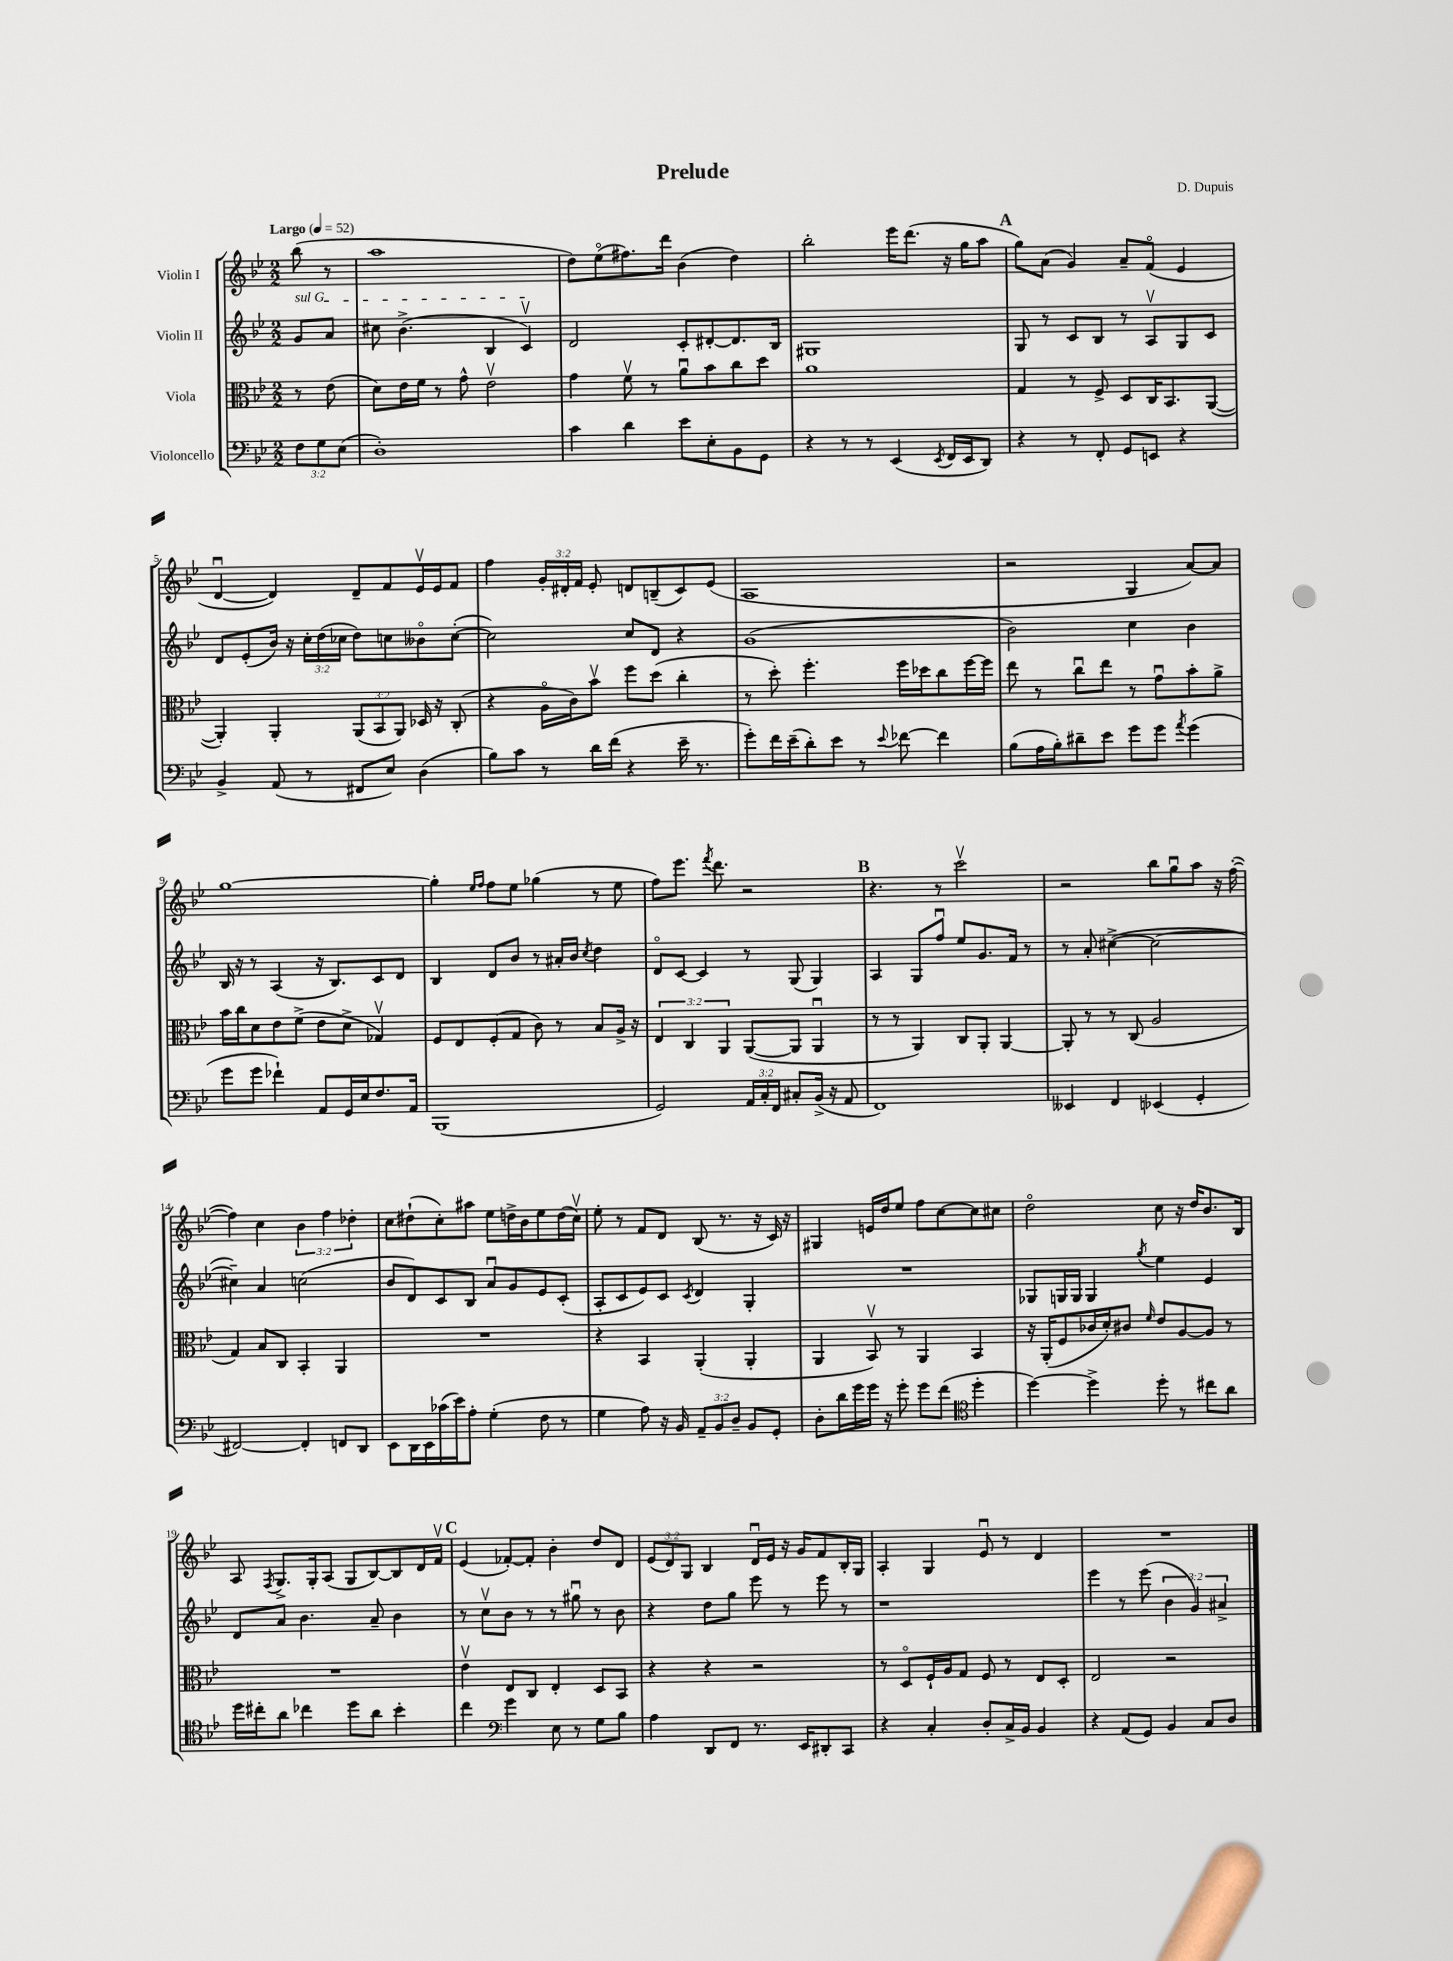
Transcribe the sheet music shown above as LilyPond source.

\header { title = "Prelude" composer = "D. Dupuis" }
<<
\new StaffGroup <<
\new Staff = "s0" \with { instrumentName = "Violin I" } {
    \clef treble \key bes \major \numericTimeSignature \time 2/2 \override Staff.TupletNumber.text = #tuplet-number::calc-fraction-text \partial 4 \tempo "Largo" 4 = 52
    \autoBeamOff bes''8( r8 |
    a''1 |
    d''8[) ees''8\flageolet( fis''8.) d'''16] bes'4( d''4) |
    bes''2-. ees'''16[ d'''8.]( r16 g''16[ a''8] |
    \mark \markup { \bold "A" } g''8[) a'8]( g'4) a'8[-- f'8]\flageolet( ees'4 |
    d'4~\downbow d'4) d'8[-- f'8 ees'16\upbow ees'16 f'8] |
    f''4 \tuplet 3/2 { g'16[-. dis'16-. f'16] } ees'8-. d'8[ b8--( c'8) ees'8]( |
    a1 |
    r2 g4 a'8[~) a'8] |
    g''1~ |
    g''4-. \grace { ees''16[ f''16] } f''8[ ees''8] ges''4( r8 ees''8 |
    f''8[) ees'''8.] \acciaccatura { f'''8 } d'''8. r2 |
    \mark \markup { \bold "B" } r4. r8 c'''2\upbow |
    r2 bes''8[ g''8\downbow a''8] r16 f''16~-.( |
    f''4) c''4 \tuplet 3/2 { bes'4 f''4 des''4-. } |
    c''8[ dis''8-!( c''8-.) ais''8] ees''8[ d''16-> bes'16 ees''8 d''16( c''16]\upbow) |
    ees''8-. r8 f'8[ d'8] bes8( r8. r16 c'16) r16 |
    gis4 e'16[ d''16 ees''8] f''8[ c''8~ c''8 cis''8] |
    d''2\flageolet c''8 r16 d''16[ bes'8. bes16] |
    a8 \acciaccatura { f8 } g8.[-> g16-. a8]( g8[ bes8~) bes8 d'16 f'16]\upbow |
    \mark \markup { \bold "C" } ees'4( fes'8[~-.) fes'8]-. bes'4-. d''8[ d'8] |
    \tuplet 3/2 { ees'8[( d'8) g8] } bes4 d'16[\downbow ees'16] r16 g'16[ f'8 bes16-. g16] |
    a4-. g4 ees'8\downbow r8 d'4 |
    R1 \bar "|." |
}
\new Staff = "s1" \with { instrumentName = "Violin II" } {
    \clef treble \key bes \major \numericTimeSignature \time 2/2 \override Staff.TupletNumber.text = #tuplet-number::calc-fraction-text \partial 4
    \autoBeamOff \once \override TextSpanner.bound-details.left.text = \markup { \italic "sul G" } g'8[\startTextSpan a'8] |
    cis''8 bes'4.->( bes4 c'4\upbow\stopTextSpan) |
    d'2 c'8[-. dis'8~-. dis'8. bes16] |
    gis1 |
    \mark \markup { \bold "A" } g8 r8 c'8[ bes8] r8 a8[\upbow g8 c'8] |
    d'8[ ees'8-.( bes'16]) r16 \tuplet 3/2 { c''16[-. d''16( ces''16] } d''8[) c''8 beses'8\flageolet c''8]~-.( |
    c''2) c''8[ d'8] r4 |
    g'1( |
    bes'2) c''4 bes'4 |
    bes16 r16 r8 a4( r16 bes8.[) c'8 d'8] |
    bes4 d'8[ bes'8] r8 ais'16[-. bes'16] \acciaccatura { c''8 } d''4 |
    d'8[\flageolet c'8]~ c'4 r8 g8( g4) |
    \mark \markup { \bold "B" } a4 g8[ f''8]\downbow ees''8[ g'8. f'16] r8 |
    r8 a'8-. cis''4~->( cis''2~ |
    cis''4--) a'4 c''2( |
    bes'8[ d'8) c'8 bes8] a'8[\downbow g'8 ees'8 c'8]-.( |
    a8[-. c'8 ees'8) c'8] \acciaccatura { c'8 } d'4 g4-. |
    R1 |
    ges8[ g16 g16] g4 \acciaccatura { g''8 } ees''4 ees'4 |
    d'8[ a'8] bes'4. a'8-- bes'4 |
    \mark \markup { \bold "C" } r8 c''8[\upbow bes'8] r8 r8 gis''8\downbow r8 bes'8 |
    r4 d''8[ g''8] ees'''8 r8 ees'''8 r8 |
    r1 |
    ees'''4 r8 ees'''8( \tuplet 3/2 { bes'4 g'4) ais'4-> } \bar "|." |
}
\new Staff = "s2" \with { instrumentName = "Viola" } {
    \clef alto \key bes \major \numericTimeSignature \time 2/2 \override Staff.TupletNumber.text = #tuplet-number::calc-fraction-text \partial 4
    \autoBeamOff r8 ees'8( |
    d'8[) ees'16 f'16] r8 g'8-^ ees'2\upbow |
    g'4 f'8\upbow r8 a'8[\downbow bes'8 c''8 d''8] |
    a'1 |
    \mark \markup { \bold "A" } g4 r8 f8-> d8[ c16 bes,8. a,8]~( |
    a,4-.) a,4-. \tuplet 3/2 { a,8[( bes,8 a,8]) } des16 r16 c8-.( |
    r4 a16[\flageolet c'16) bes'8]\upbow f''8[ d''8]( c''4-. |
    r8 d''8-.) f''4.-. f''16[ des''16 c''8 f''16~ f''16] |
    ees''8 r8 c''8[\downbow ees''8] r8 g'8[\downbow bes'8-. a'8]-> |
    bes'16[ c''16 d'8 ees'8 f'8]->( ees'8[ d'8]-> ges4\upbow) |
    f8[ ees8 f8-.( g8] c'8) r8 bes8[ a16]-> r16 |
    \tuplet 3/2 { ees4 c4 a,4 } a,8[~( a,8] a,4\downbow |
    \mark \markup { \bold "B" } r8 r8 a,4) c8[ a,8]-. a,4~ |
    a,8-. r8 r8 c8( a2 |
    g4) bes8[ c8] bes,4-. a,4 |
    R1 |
    r4 bes,4 a,4-.( a,4-. |
    a,4 bes,8\upbow) r8 a,4 bes,4 |
    r16 a,16[-.( f8 ces'16 d'16-.) cis'8] \grace { f'16 } ees'8[ a8~ a8] r8 |
    R1 |
    \mark \markup { \bold "C" } ees'4\upbow ees8[ c8] ees4-. d8[ bes,8] |
    r4 r4 r2 |
    r8 d8[\flageolet f16-! a16 g8] f8 r8 ees8[ d8]-. |
    ees2 r2 \bar "|." |
}
\new Staff = "s3" \with { instrumentName = "Violoncello" } {
    \clef bass \key bes \major \numericTimeSignature \time 2/2 \override Staff.TupletNumber.text = #tuplet-number::calc-fraction-text \partial 4
    \autoBeamOff \tuplet 3/2 { f8[ g8 ees8]( } |
    d1-.) |
    c'4 d'4 ees'8[ ees8-. bes,8 g,8] |
    r4 r8 r8 ees,4( \acciaccatura { ees,8 } f,16[ ees,16 d,8]) |
    \mark \markup { \bold "A" } r4 r8 f,8-. g,8[ e,8] r4 |
    bes,4-> a,8( r8 fis,8[ ees8]) d4( |
    bes8[) c'8] r8 d'16[ f'16]( r4 ees'16-- r8. |
    g'8[-.) f'16 ees'16--( d'8-.) ees'8] r8 \appoggiatura { ees'8 } fes'8~ fes'4 |
    bes8[( a16 bes16-.) dis'8-- ees'8] g'8[ g'8] \acciaccatura { a'8 } g'4( |
    g'8[ g'8] fes'4-!) a,8[ g,16 ees16 f8. a,16] |
    bes,,1( |
    g,2) \tuplet 3/2 { a,16[ c16-. f,16] } cis8[-. bes,16]->( r16 a,8 |
    \mark \markup { \bold "B" } f,1) |
    eeses,4 f,4 ees,4( g,4-. |
    fis,2~) fis,4-. f,8[ d,8] |
    ees,8[ d,16 ees,16 ces'16( ees'16) a8]-. g4-.( f8 r8 |
    g4 a8) r16 bes,16 \tuplet 3/2 { a,8[-- bes,8 d8]-- } bes,8[ g,8]-. |
    d8[-. d'16 g'16 g'16] r16 g'8-. g'8[ f'8]( \clef tenor d''4-. |
    d''4~) d''4-> d''8-. r8 cis''8[ a'8] |
    d''16[ cis''16-. a'8] ces''4 d''8[ a'8] bes'4-. |
    \mark \markup { \bold "C" } c''4 \clef bass g'4 ees8 r8 g8[ bes8] |
    a4 d,8[ f,8] r8. ees,16[ dis,8-. c,8] |
    r4 c4-. d8[-. c16-> bes,16] bes,4 |
    r4 a,8[( g,8]) bes,4 c8[ d8] \bar "|." |
}
>>
>>
